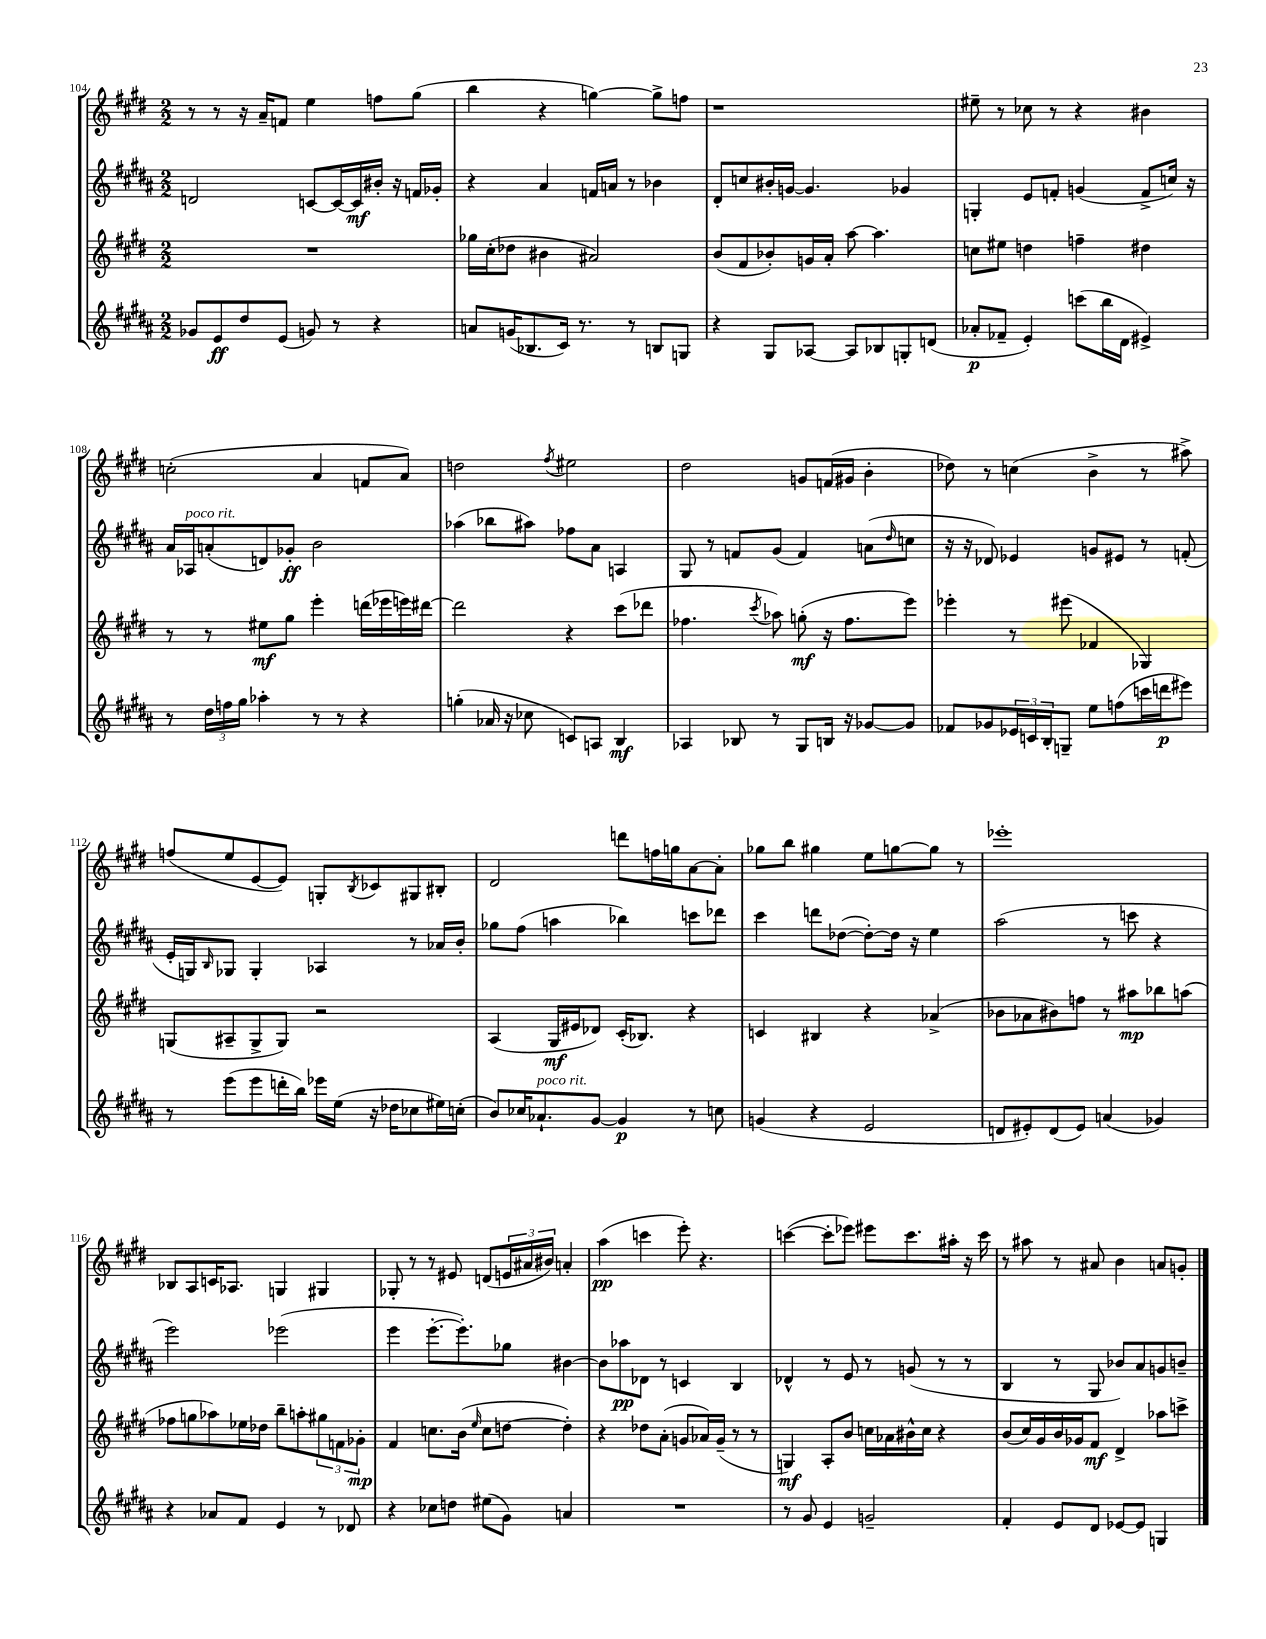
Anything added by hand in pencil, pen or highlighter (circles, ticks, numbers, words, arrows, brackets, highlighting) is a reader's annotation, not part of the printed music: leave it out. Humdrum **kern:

**kern	**kern	**kern	**kern
*staff4	*staff3	*staff2	*staff1
*clefG2	*clefG2	*clefG2	*clefG2
*k[f#c#g#d#a#]	*k[f#c#g#d#]	*k[f#c#g#d#a#]	*k[f#c#g#d#]
*M2/2	*M2/2	*M2/2	*M2/2
8g-	1r	2d	8r
8e	.	.	8r
8dd#	.	.	16r
.	.	.	16a~
(8e	.	.	8f
8g)	.	[8c	4ee
8r	.	16c_	.
.	.	16c]	.
4r	.	16b#'	8ff
.	.	16r	.
.	.	16f	(8gg#
.	.	16g-'	.
=	=	=	=
8a	16gg-	4r	4bb
.	(16cc#'	.	.
(16g	8dd-	.	.
8.B-	.	.	.
.	4b#	4a#	4r
16c#)	.	.	.
8.r	.	.	.
.	2a#)	16f	[4gg)
.	.	16a	.
8r	.	8r	.
8B	.	4b-	8gg^]
8G	.	.	8ff
=	=	=	=
4r	(8b	8d#'	1r
.	8f#	8cc	.
8G#	8b-')	16b#'	.
.	.	[16g	.
[8A-	16g	4.g]	.
.	16a'	.	.
8A-]	[8aa	.	.
8B-	4.aa]	.	.
8G'	.	4g-	.
(8d	.	.	.
=	=	=	=
8a-'	8cc	4G'	8ee#~
8f-~	8ee#	.	8r
4e')	4dd	8e	8cc-
.	.	8f'	8r
(8ccc	4ff~	(4g	4r
16bb	.	.	.
16d#	.	.	.
4e#^)	4dd#	8f^	4b#
.	.	16cc)	.
.	.	16r	.
=	=	=	=
8r	8r	16a#	(2cc'
.	.	16A-	.
24dd#	8r	(8a'	.
24ff	.	.	.
24gg#	.	.	.
4aa-'	8ee#	8d)	.
.	8gg#	8g-'	.
8r	4eee'	2b	4a
8r	.	.	.
4r	(16ddd	.	8f
.	16eee-	.	.
.	16eee)	.	8a)
.	[16ddd#	.	.
=	=	=	=
(4gg'	2ddd#]	(4aa-	2dd
16a-	.	8bb-	.
16r	.	.	.
8cc-	.	8aa#)	.
.	.	.	8qff#
8c)	4r	8ff-	2ee#
8A	.	8a#	.
4B	(8ccc#	4A	.
.	8ddd-	.	.
=	=	=	=
4A-	4.ff-	8G#	2dd#
.	.	8r	.
8B-	.	8f	.
.	8qccc#	.	.
8r	8aa-)	(8g#	.
8G#	(8gg'	4f)	8g
16B	16r	.	(16f
16r	8.ff-	.	16g#
[8g-	.	(8a	4b'
.	.	16qqdd#	.
8g-]	8eee)	8cc	.
=	=	=	=
8f-	4eee-'	16r	8dd-)
.	.	16r	.
8g-	.	8d-)	8r
24e-	8r	4e-	(4cc
24c	.	.	.
24B'	.	.	.
8G~	(8eee#	.	.
8ee	4f-	8g	4b^
(8ff	.	8e#	.
16ccc	4G-)	8r	8r
16ddd	.	.	.
8eee#)	.	(8f'	8aa#^)
=	=	=	=
8r	(8G	16e'	(8ff
.	.	16G)	.
.	.	16qqB	.
(8eee	8A#~	8G-	8ee
8eee	8G^	4G-'	[8e
16ddd'	8G)	.	8e])
16bb)	.	.	.
16eee-	2r	4A-	8G'
(16ee	.	.	.
.	.	.	8qB
16r	.	.	8c-
16dd-	.	.	.
8cc-	.	8r	8G#
16ee#)	.	16a-	8B#'
(16cc'	.	16b'	.
=	=	=	=
8b)	(4A	8gg-	2d#
16cc-	.	(8ff#	.
8.a-`	.	.	.
.	16G#	4aa	.
.	16e#	.	.
[8g#	8d-)	.	.
4g#]	(16c#'	4bb-)	8ddd
.	8.B-)	.	.
.	.	.	16ff
.	.	.	16gg
8r	4r	8ccc	[8a
8cc	.	8ddd-	8a']
=	=	=	=
(4g	4c	4ccc#	8gg-
.	.	.	8bb
4r	4B#	8ddd	4gg#
.	.	([8dd-	.
2e	4r	8dd-'_)	8ee
.	.	16dd-]	[8gg
.	.	16r	.
.	(4a-^	4ee	8gg]
.	.	.	8r
=	=	=	=
8d	8b-	(2aa#	1eee-'
8e#')	8a-	.	.
(8d	8b#)	.	.
8e#)	8ff	.	.
(4a	8r	8r	.
.	8aa#	8ccc	.
4g-)	8bb-	4r	.
.	(8aa	.	.
=	=	=	=
4r	8ff-	2eee)	8B-
.	8gg	.	8A
8a-	8aa-)	.	16c
.	.	.	8.A-
8f#	16ee-	.	.
.	16dd-	.	.
4e	8bb~	(2eee-	4G
.	8aa'	.	.
8r	12gg#	.	4G#
.	12f	.	.
8d-	.	.	.
.	12g-'	.	.
=	=	=	=
4r	4f#	4eee	8G-'
.	.	.	8r
8cc-	8.cc	[8.eee'	8r
8dd	.	.	8e#
.	(16b	8.eee'])	.
.	16qqee	.	.
(8ee#	8cc	.	(8d
8g#)	[8dd	8gg-	24e
.	.	.	24a#
.	.	.	24b#)
4a	4dd'])	[4b#	4a'
=	=	=	=
1r	4r	8b#]	(4aa
.	.	8aa-	.
.	8dd-	8d-	4ccc
.	(8a'	8r	.
.	8g	4c	8eee')
.	16a-)	.	4.r
.	(16g~	.	.
.	8r	4B	.
.	8r	.	.
=	=	=	=
8r	4G)	4d-^^	([4ccc
8g#	.	.	.
4e	8A'	8r	8ccc']
.	8b	8e	8eee-)
2g~	16cc	8r	8eee#
.	16a-	.	.
.	16b#^^	(8g	8.ccc
.	16cc	.	.
.	4r	8r	.
.	.	.	16aa#'
.	.	8r	16r
.	.	.	16ccc
=	=	=	=
4f#'	(8b	4B	8r
.	16cc#)	.	8aa#
.	16g#	.	.
8e	16b	8r	8r
.	16g-	.	.
8d#	8f#	8G#	8a#
[8e-	4d#^	8b-)	4b
8e-]	.	8a#	.
4G	8aa-	8g	8a
.	8ccc^	8b~	8g'
==	==	==	==
*-	*-	*-	*-
